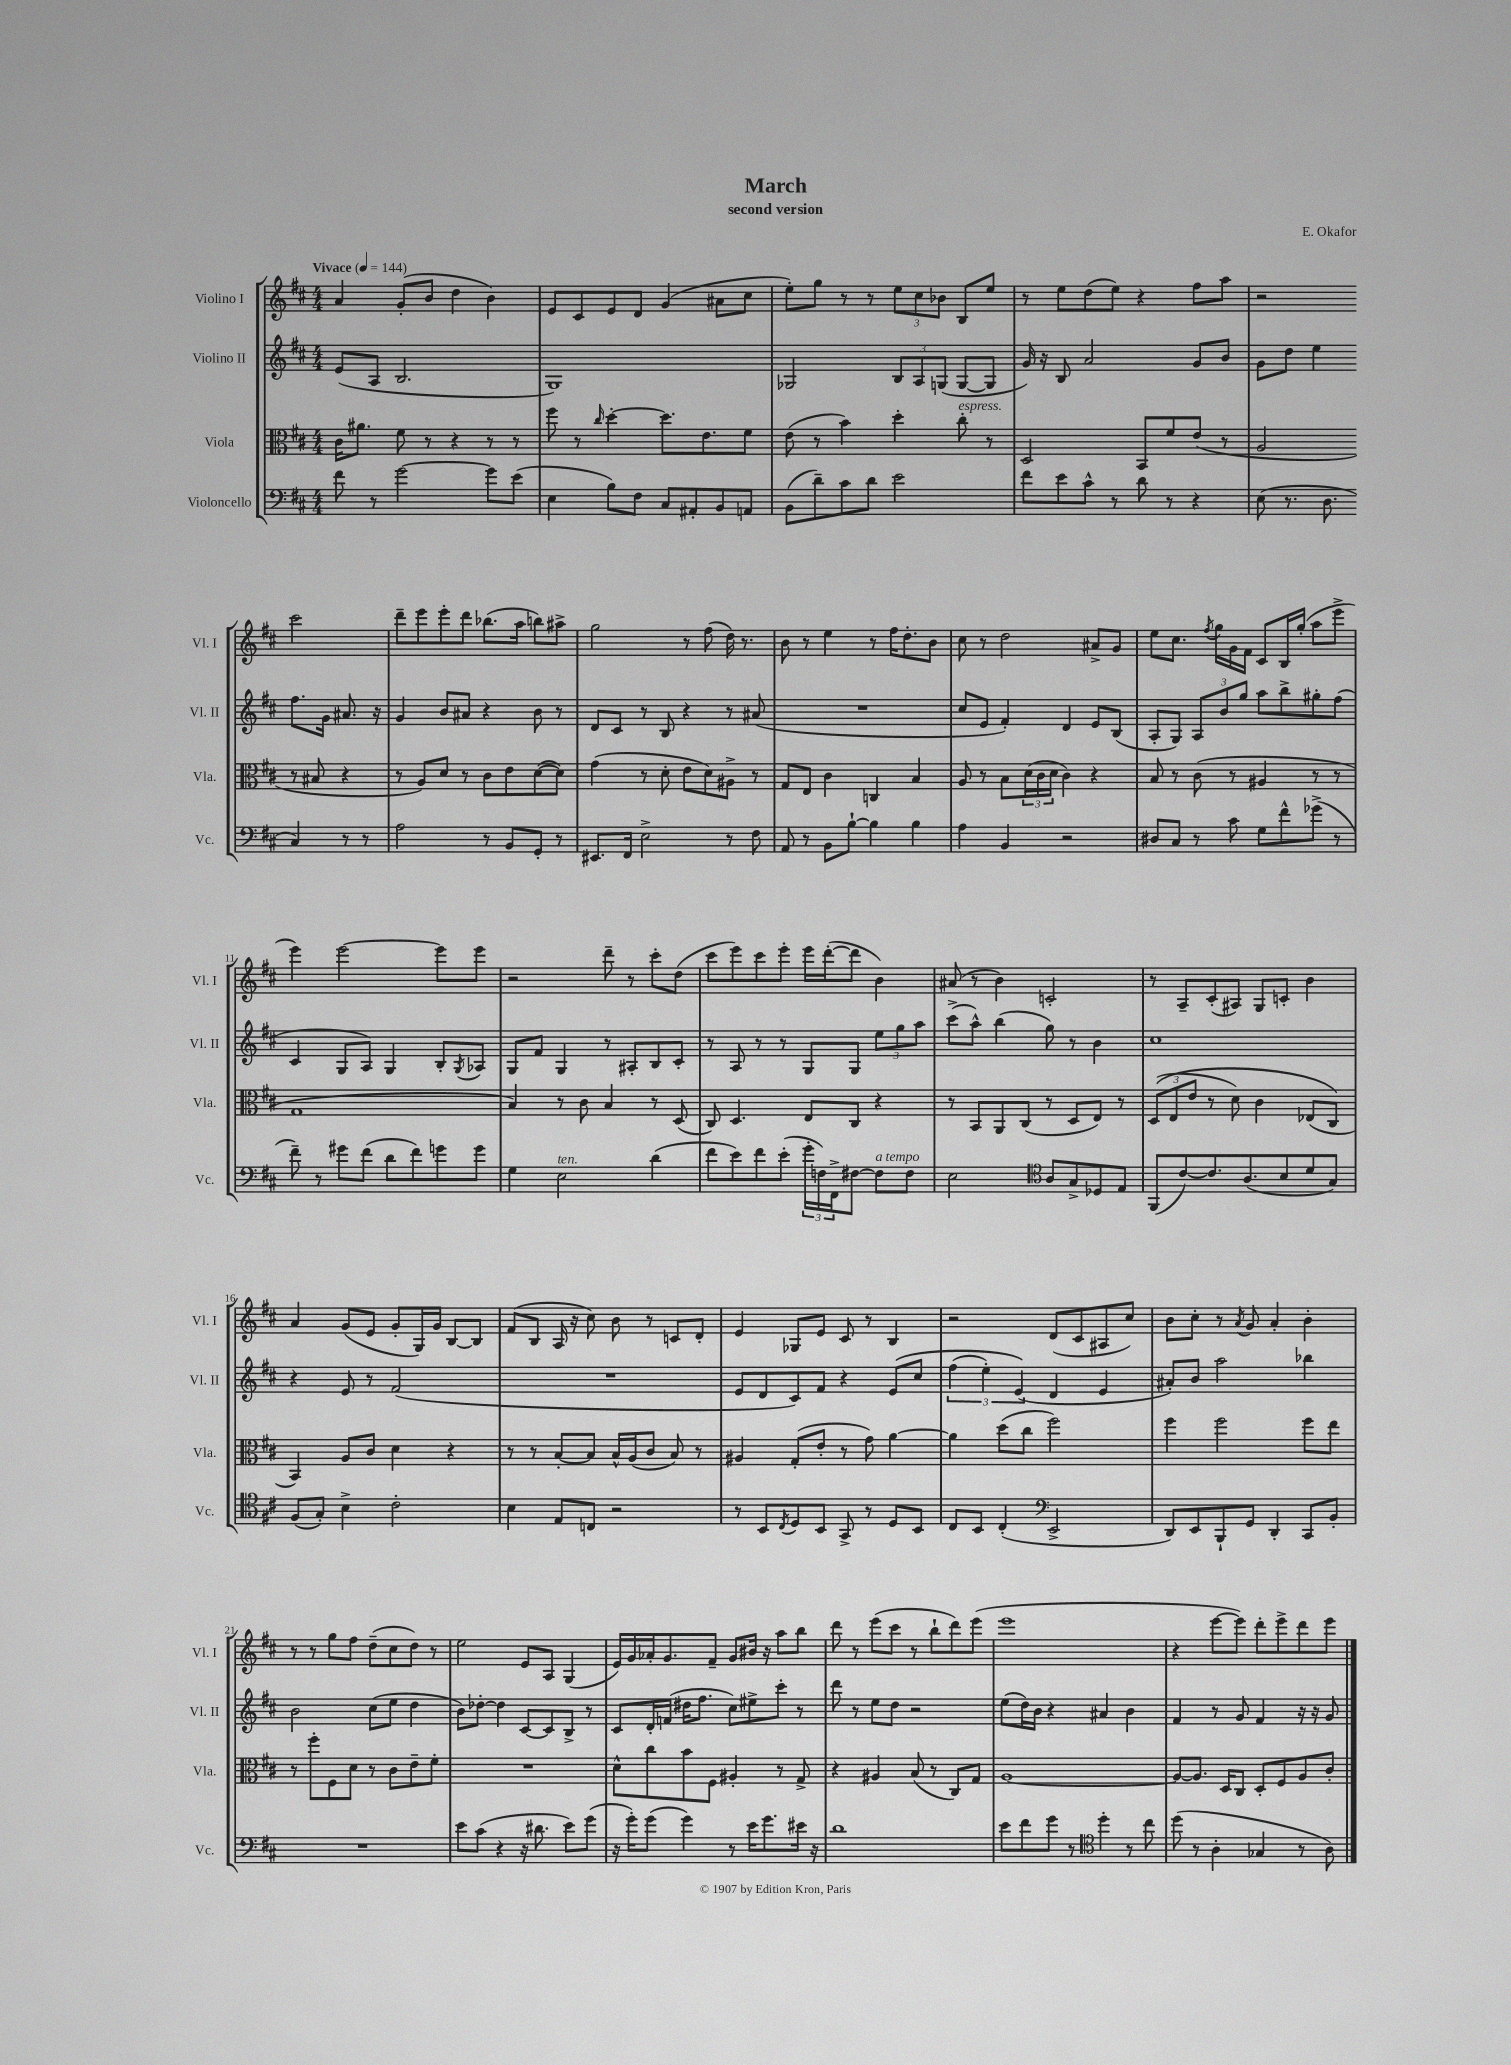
\header { title = "March" composer = "E. Okafor" subtitle = "second version" }
<<
\new StaffGroup <<
\new Staff = "s0" \with { instrumentName = "Violino I" shortInstrumentName = "Vl. I" } {
    \clef treble \key d \major \numericTimeSignature \time 4/4 \tempo "Vivace" 4 = 144
    a'4 g'8-.( b'8 d''4 b'4) |
    e'8 cis'8 e'8 d'8 g'4( ais'8 cis''8 |
    e''8-.) g''8 r8 r8 \tuplet 3/2 { e''8 cis''8 bes'8 } b8 e''8 |
    r8 e''8 d''8( e''8) r4 fis''8 a''8 |
    r2 cis'''2 |
    d'''8-- e'''8 e'''8-. d'''8 bes''8.( a''16 b''8) ais''8-> |
    g''2 r8 fis''8( d''16) r8. |
    b'8 r8 e''4 r8 fis''16 d''8.-. b'8 |
    cis''8 r8 d''2 ais'8-> g'8 |
    e''8 cis''8. \acciaccatura { fis''8 } g''16 g'16 fis'16 cis'8 b16 g''16-.( a''8 e'''8-> |
    e'''4) e'''2~ e'''8 e'''8 |
    r2 d'''8-- r8 cis'''8-. d''8( |
    cis'''8 e'''8) cis'''8 e'''8-. e'''16 d'''16~-.( d'''8 b'4) |
    ais'8( r8 b'4) c'2-. |
    r8 a8-- cis'8-.( ais8) g8 c'8-. b'4 |
    a'4 g'8( e'8 g'8-. g16) g'16 b8~ b8 |
    fis'8( b8 a16 r16 cis''8) b'8 r8 c'8 d'8-. |
    e'4 ges8 e'8 cis'8 r8 b4 |
    r2 d'8( cis'8 ais8 cis''8) |
    b'8 cis''8-. r8 \acciaccatura { a'8 } g'8 a'4-. b'4-. |
    r8 r8 g''8 fis''8 d''8--( cis''8 d''8) r8 |
    e''2 e'8 a8 g4( |
    e'16) g'16 aes'16-. g'8. fis'8-- g'8 bis'16 r16 a''8 b''8 |
    d'''8 r8 e'''8( cis'''8 r8 b''8-! d'''8) e'''8( |
    e'''1 |
    r4 e'''8~ e'''8) d'''8-. e'''8-> d'''8 e'''8 \bar "|." |
}
\new Staff = "s1" \with { instrumentName = "Violino II" shortInstrumentName = "Vl. II" } {
    \clef treble \key d \major \numericTimeSignature \time 4/4
    e'8( a8 b2. |
    g1) |
    ges2 \tuplet 3/2 { b8 a8 g8( } g8~ g8 |
    g'16) r16 b8 a'2 g'8 b'8 |
    g'8 d''8 e''4 fis''8. g'16 ais'8. r16 |
    g'4 b'8 ais'8 r4 b'8 r8 |
    d'8 cis'8 r8 b8 r4 r8 ais'8( |
    R1 |
    cis''8 e'8 fis'4-.) d'4 e'8 b8( |
    a8-. g8) \tuplet 3/2 { a8 b'8 g''8 } a''8 b''8-> gis''8-. fis''8( |
    cis'4 g8 a8) g4 b8-. \acciaccatura { g8 } aes8 |
    g8 fis'8 g4 r8 ais8-. b8 cis'8-. |
    r8 a8 r8 r8 g8 g8 \tuplet 3/2 { e''8 g''8 a''8 } |
    cis'''8->( a''8-^) b''4( g''8) r8 b'4 |
    cis''1 |
    r4 e'8 r8 fis'2( |
    R1 |
    e'8 d'8 cis'8) fis'8 r4 e'8\( cis''8 |
    \tuplet 3/2 { fis''4( e''4-.) e'4(\) } d'4 e'4 |
    ais'8-.) b'8 a''2 bes''4 |
    b'2 cis''8( e''8 d''4 |
    b'8) des''8~-. des''4 cis'8~ cis'8 b8-> r8 |
    cis'8 d'16-. f'16( dis''16 fis''8. cis''8) eis''8-> cis'''8-. r8 |
    d'''8 r8 e''8 d''8 r2 |
    e''8( d''16) b'16 r4 ais'4 b'4 |
    fis'4 r8 g'8 fis'4 r16 r16 g'8 \bar "|." |
}
\new Staff = "s2" \with { instrumentName = "Viola" shortInstrumentName = "Vla." } {
    \clef alto \key d \major \numericTimeSignature \time 4/4
    cis'16 ais'8. fis'8 r8 r4 r8 r8 |
    fis''8 r8 \grace { cis''16 } d''4~-. d''8. e'8. fis'8 |
    e'8( r8 b'4) d''4-. cis''8-.^\markup { \italic "espress." } r8 |
    d2 b,8 fis'8 e'8( r8 |
    a2 r8 bis8 r4 |
    r8 a8) d'8 r8 cis'8 e'8 d'8~( d'8) |
    g'4( r8 d'8-. e'8 d'8) ais8-> r8 |
    g8 e8 cis'4 c4 b4 |
    a8 r8 b8 \tuplet 3/2 { d'16( cis'16 d'16 } cis'4) r4 |
    b8 r8 cis'8( r8 ais4 r8 r8 |
    g1 |
    b4) r8 cis'8 b4 r8 d8( |
    cis8) d4. e8 cis8 r4 |
    r8 b,8 a,8 cis8( r8 d8 e8) r8 |
    \tuplet 3/2 { d8(\( e8 e'8 } r8 d'8) cis'4 ees8( cis8\) |
    b,4) a8 cis'8 d'4 r4 |
    r8 r8 b8~-. b8 b16-^ a16( cis'8 b8) r8 |
    ais4 g8-.( e'8-. r8 g'8) a'4~ |
    a'4 d''8( cis''8 fis''2) |
    fis''4 fis''2 fis''8 e''8 |
    r8 fis''8-. fis8 d'8 r8 cis'8 e'8-- fis'8-. |
    R1 |
    d'8-^ cis''8 b'8 fis8 ais4-. r8 g8-> |
    r4 ais4 b8( r8 cis8) g8 |
    a1~ |
    a8~ a8. d16 cis8 d8-. fis8 a8 cis'8-. \bar "|." |
}
\new Staff = "s3" \with { instrumentName = "Violoncello" shortInstrumentName = "Vc." } {
    \clef bass \key d \major \numericTimeSignature \time 4/4
    fis'8 r8 g'2~ g'8 e'8( |
    e4 b8) fis8 cis8 ais,8-. b,8 a,8 |
    b,8( d'8--) cis'8 d'8 e'2 |
    fis'8 e'8 cis'8-^ r8 d'8 r8 r4 |
    e8( r8. d8. cis4) r8 r8 |
    a2 r8 b,8 g,8-. r8 |
    eis,8. fis,16 e2-> r8 fis8 |
    a,8 r8 b,8 b8~-! b4 b4 |
    a4 b,4 r2 |
    dis8 cis8 r8 cis'8 g8 fis'8-^ ges'8->( r8 |
    fis'8--) r8 gis'8 fis'8( d'8 fis'8) g'8 g'8 |
    g4 e2^\markup { \italic "ten." } d'4( |
    fis'8 e'8) fis'8 e'8-.( \tuplet 3/2 { g'16-. f16) fis,16-> } fis8~ fis8^\markup { \italic "a tempo" } fis8 |
    e2 \clef tenor a8 g8-> des8 e8 |
    fis,8( cis'8~) cis'8. a8.( b8 d'8 g8) |
    fis8( g8-.) b4-> cis'2-. |
    b4 e8 c8 r2 |
    r8 b,8 \acciaccatura { cis8 } d8 b,8 g,8-> r8 d8 b,8 |
    cis8 b,8 cis4-.( \clef bass e,2-> |
    d,8) e,8 b,,8-! g,8 d,4-. cis,8 b,8-. |
    R1 |
    e'8 cis'8( r4 r16 dis'8. e'8) g'8( |
    r16 g'16-.) g'8( g'4) r8 e'16 g'8. eis'16 r16 |
    d'1 |
    e'8 fis'8 g'8 r8 \clef tenor d''4-. r8 cis''8 |
    d''8( r8 a4-. ges4 r8 a8) \bar "|." |
}
>>
>>
